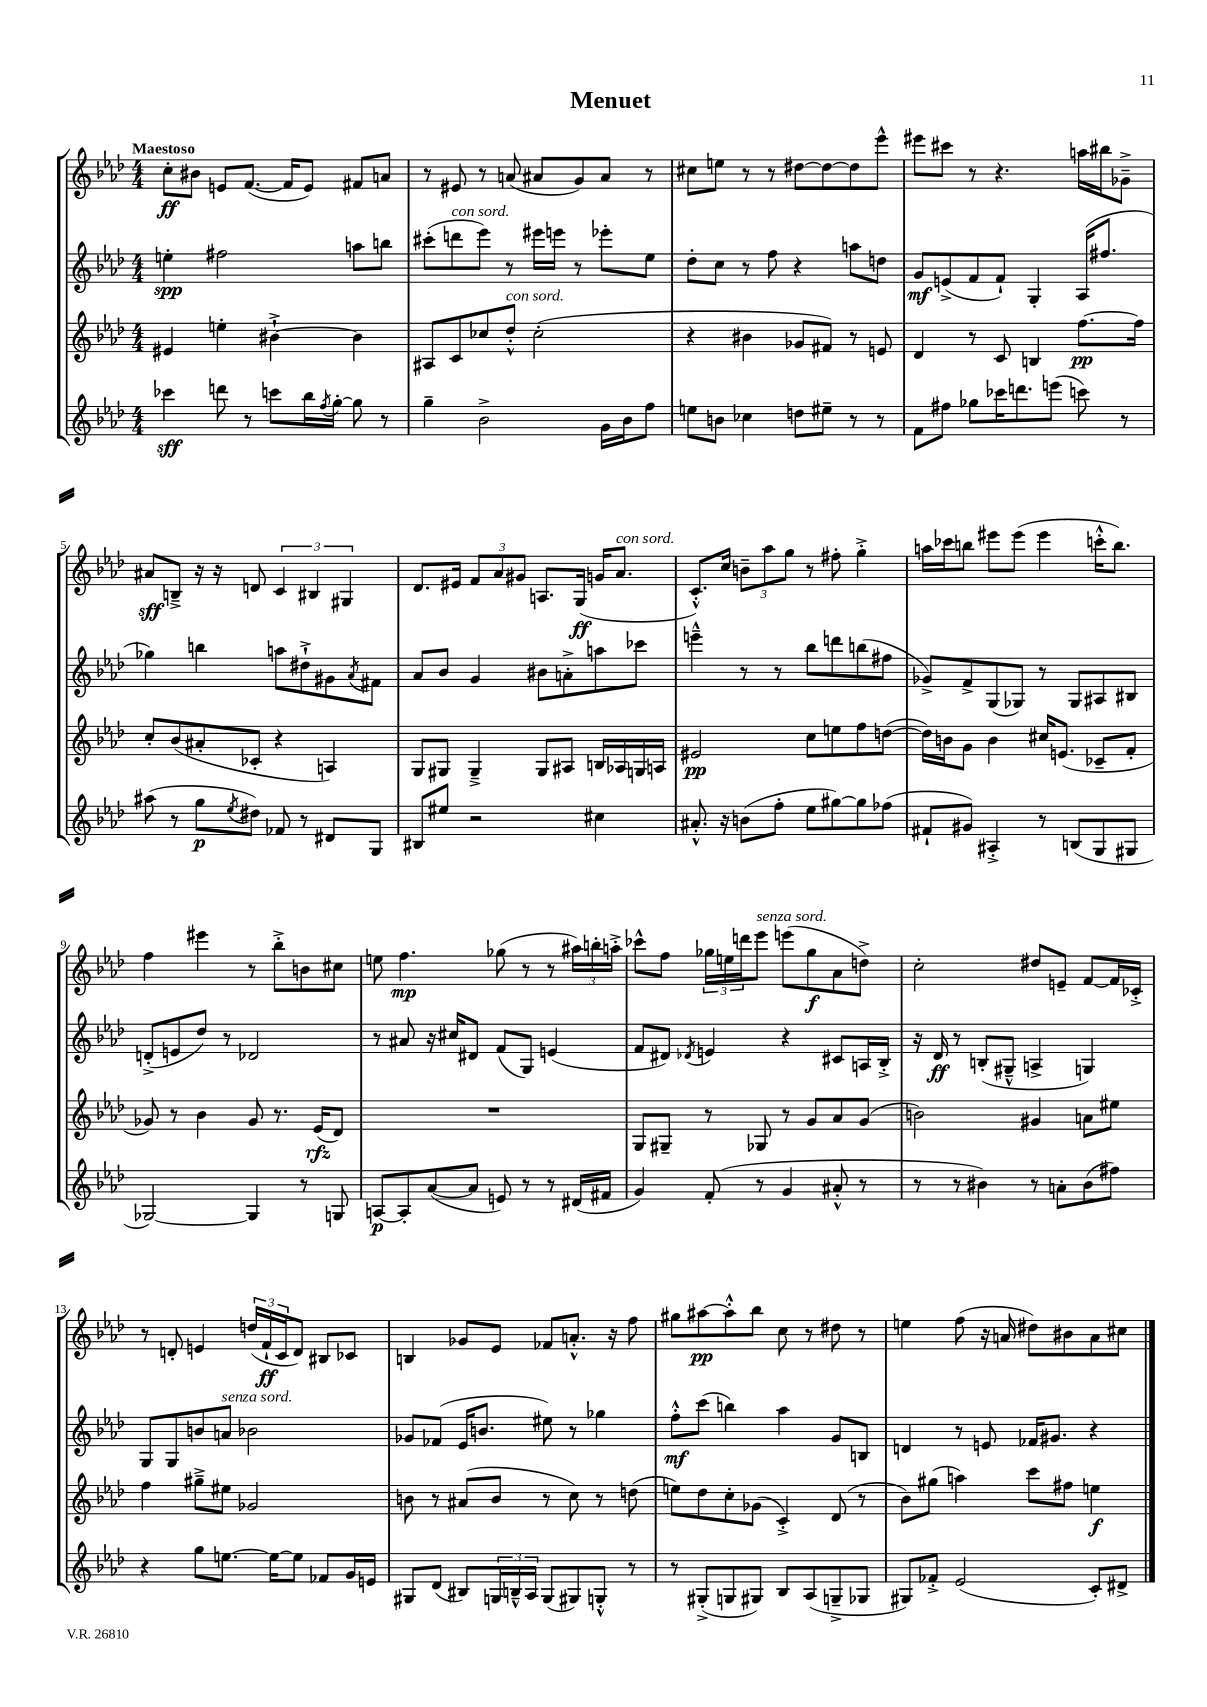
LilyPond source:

\header { title = "Menuet" }
<<
\new StaffGroup <<
\new Staff = "s0" {
    \clef treble \key aes \major \numericTimeSignature \time 4/4 \tempo "Maestoso"
    c''8-.\ff bis'8 e'8 f'8.~( f'16 e'8) fis'8 a'8 |
    r8 eis'8 r8 a'8( ais'8 g'8) ais'8 r8 |
    cis''8 e''8 r8 r8 dis''8~ dis''8~ dis''8 ees'''8-^ |
    eis'''8 cis'''8 r8 r4. a''16 bis''16 ges'8---> |
    ais'8\sff b8---> r16 r16 d'8 \tuplet 3/2 { c'4 bis4 gis4 } |
    des'8. eis'16 \tuplet 3/2 { f'8 aes'8 gis'8 } a8. g16\ff( g'16 aes'8.^\markup { \italic "con sord." } |
    c'8.-.-^) c''16 \tuplet 3/2 { b'8-- aes''8 g''8 } r8 fis''8-. g''4-.-> |
    a''16 ces'''16 b''8 eis'''8 eis'''8( eis'''4 c'''16-.-^ b''8.) |
    f''4 eis'''4 r8 bes''8-.-> b'8 cis''8 |
    e''8 f''4.\mp ges''8( r8 r8 \tuplet 3/2 { ais''16) b''16-. a''16-.-> } |
    ces'''8-^ f''8 \tuplet 3/2 { ges''16 e''16 d'''16 } ees'''8^\markup { \italic "senza sord." } e'''8( ges''8\f aes'8 d''8->) |
    c''2-. dis''8 e'8-- f'8~ f'16 ces'16-.-> |
    r8 d'8-. e'4 \tuplet 3/2 { d''16( f'16-!\ff c'16 } d'8) bis8 ces'8 |
    b4 ges'8 ees'8 fes'8 a'8.-.-^ r16 f''8 |
    gis''8 ais''8~\pp ais''8-.-^ bes''8 c''8 r8 dis''8 r8 |
    e''4 f''8( r16 a'16 dis''8) bis'8 a'8 cis''8 \bar "|." |
}
\new Staff = "s1" {
    \clef treble \key aes \major \numericTimeSignature \time 4/4
    e''4-.\spp fis''2 a''8 b''8 |
    cis'''8-.( d'''8^\markup { \italic "con sord." } ees'''8) r8 eis'''16 e'''16 r8 ees'''8-. ees''8 |
    des''8-. c''8 r8 f''8 r4 a''8 d''8 |
    g'8\mf e'8->( f'8 f'8-!) g4-. aes16( fis''8. |
    ges''4) b''4 a''8 dis''8-!-> gis'8 \acciaccatura { aes'8 } fis'8 |
    aes'8 bes'8 g'4 bis'8 a'8-.-> a''8 ces'''8 |
    e'''4---^ r8 r8 bes''8 d'''8 b''8( fis''8 |
    ges'8->) f'8-> g8( ges8) r8 ges8 ais8 bis8 |
    d'8-.->( e'8 des''8) r8 des'2 |
    r8 ais'8 r16 cis''16 dis'8 f'8( g8) e'4( |
    f'8 dis'8) \acciaccatura { des'8 } e'4 r4 cis'8 a16 bes16-.-> |
    r16 des'16\ff r8 b8-.( gis8---^ a4-> g4) |
    g8 g8 b'8 a'8^\markup { \italic "senza sord." } bes'2 |
    ges'8 fes'8( ees'16 b'8. eis''8) r8 ges''4 |
    f''8-.-^\mf c'''8( b''4) aes''4 g'8 b8 |
    d'4 r8 e'8 fes'16 gis'8. r4 \bar "|." |
}
\new Staff = "s2" {
    \clef treble \key aes \major \numericTimeSignature \time 4/4
    eis'4 e''4-. bis'4~-!-> bis'4 |
    ais8 c'8 ces''8 des''8-.-^^\markup { \italic "con sord." } ces''2-.( |
    r4 bis'4 ges'8 fis'8) r8 e'8 |
    des'4 r8 c'8 b4 f''8.~\pp f''16 |
    c''8-. bes'8( ais'8-. ces'8-. r4 a4) |
    g8 gis8 gis4---> gis8 ais8 b16 aes16 g16 a16 |
    eis'2\pp c''8 e''8 f''8 d''8~( |
    d''16) b'16 g'8 b'4 cis''16 e'8.( ces'8-- f'8-. |
    ges'8) r8 bes'4 ges'8 r8. ees'16\rfz( des'8) |
    R1 |
    g8 gis8-- r8 ges8 r8 g'8 aes'8 g'8( |
    b'2) gis'4 a'8 eis''8 |
    f''4 gis''8---> eis''8 ges'2 |
    b'8 r8 ais'8( b'8 r8 c''8) r8 d''8( |
    e''8) des''8 c''8-. ges'8( c'4-.->) des'8( r8 |
    bes'8) gis''8( a''4) c'''8 fis''8 e''4\f \bar "|." |
}
\new Staff = "s3" {
    \clef treble \key aes \major \numericTimeSignature \time 4/4
    ces'''4\sff d'''8 r8 c'''8 bes''16 \acciaccatura { f''8 } g''16~-. g''8 r8 |
    g''4-- bes'2-> g'16 bes'16 f''8 |
    e''8 b'8 ces''4 d''8 eis''8-- r8 r8 |
    f'8 fis''8 ges''8 ces'''16 d'''8. e'''8( c'''8) r8 |
    ais''8( r8 g''8\p \acciaccatura { ees''8 } dis''8) fes'8 r8 dis'8 g8 |
    bis8 eis''8 r2 cis''4 |
    ais'8.-.-^ r16 b'8( f''8-. ees''8 gis''8~) gis''8 fes''8( |
    fis'8-! gis'8) ais4-.-> r8 b8( g8 gis8 |
    ges2~) ges4 r8 g8 |
    a8~\p a8-. aes'8~( aes'8 e'8) r8 r8 dis'16( fis'16 |
    g'4) f'8-.( r8 g'4 ais'8-.-^ r8 |
    r8 r8 bis'4) r8 a'8-. bis'8( fis''8) |
    r4 g''8 e''8.~ e''16~ e''8 fes'8 g'16 e'16 |
    gis8 des'8( bis8) \tuplet 3/2 { g16 b16---^ aes16 } g8( gis8) g8-.-^ r8 |
    r8 gis8-.->( g8 gis8) bes8 aes8( g8---> ges8 |
    gis8) fes'8-.-> ees'2( c'8-.) dis'8-> \bar "|." |
}
>>
>>
